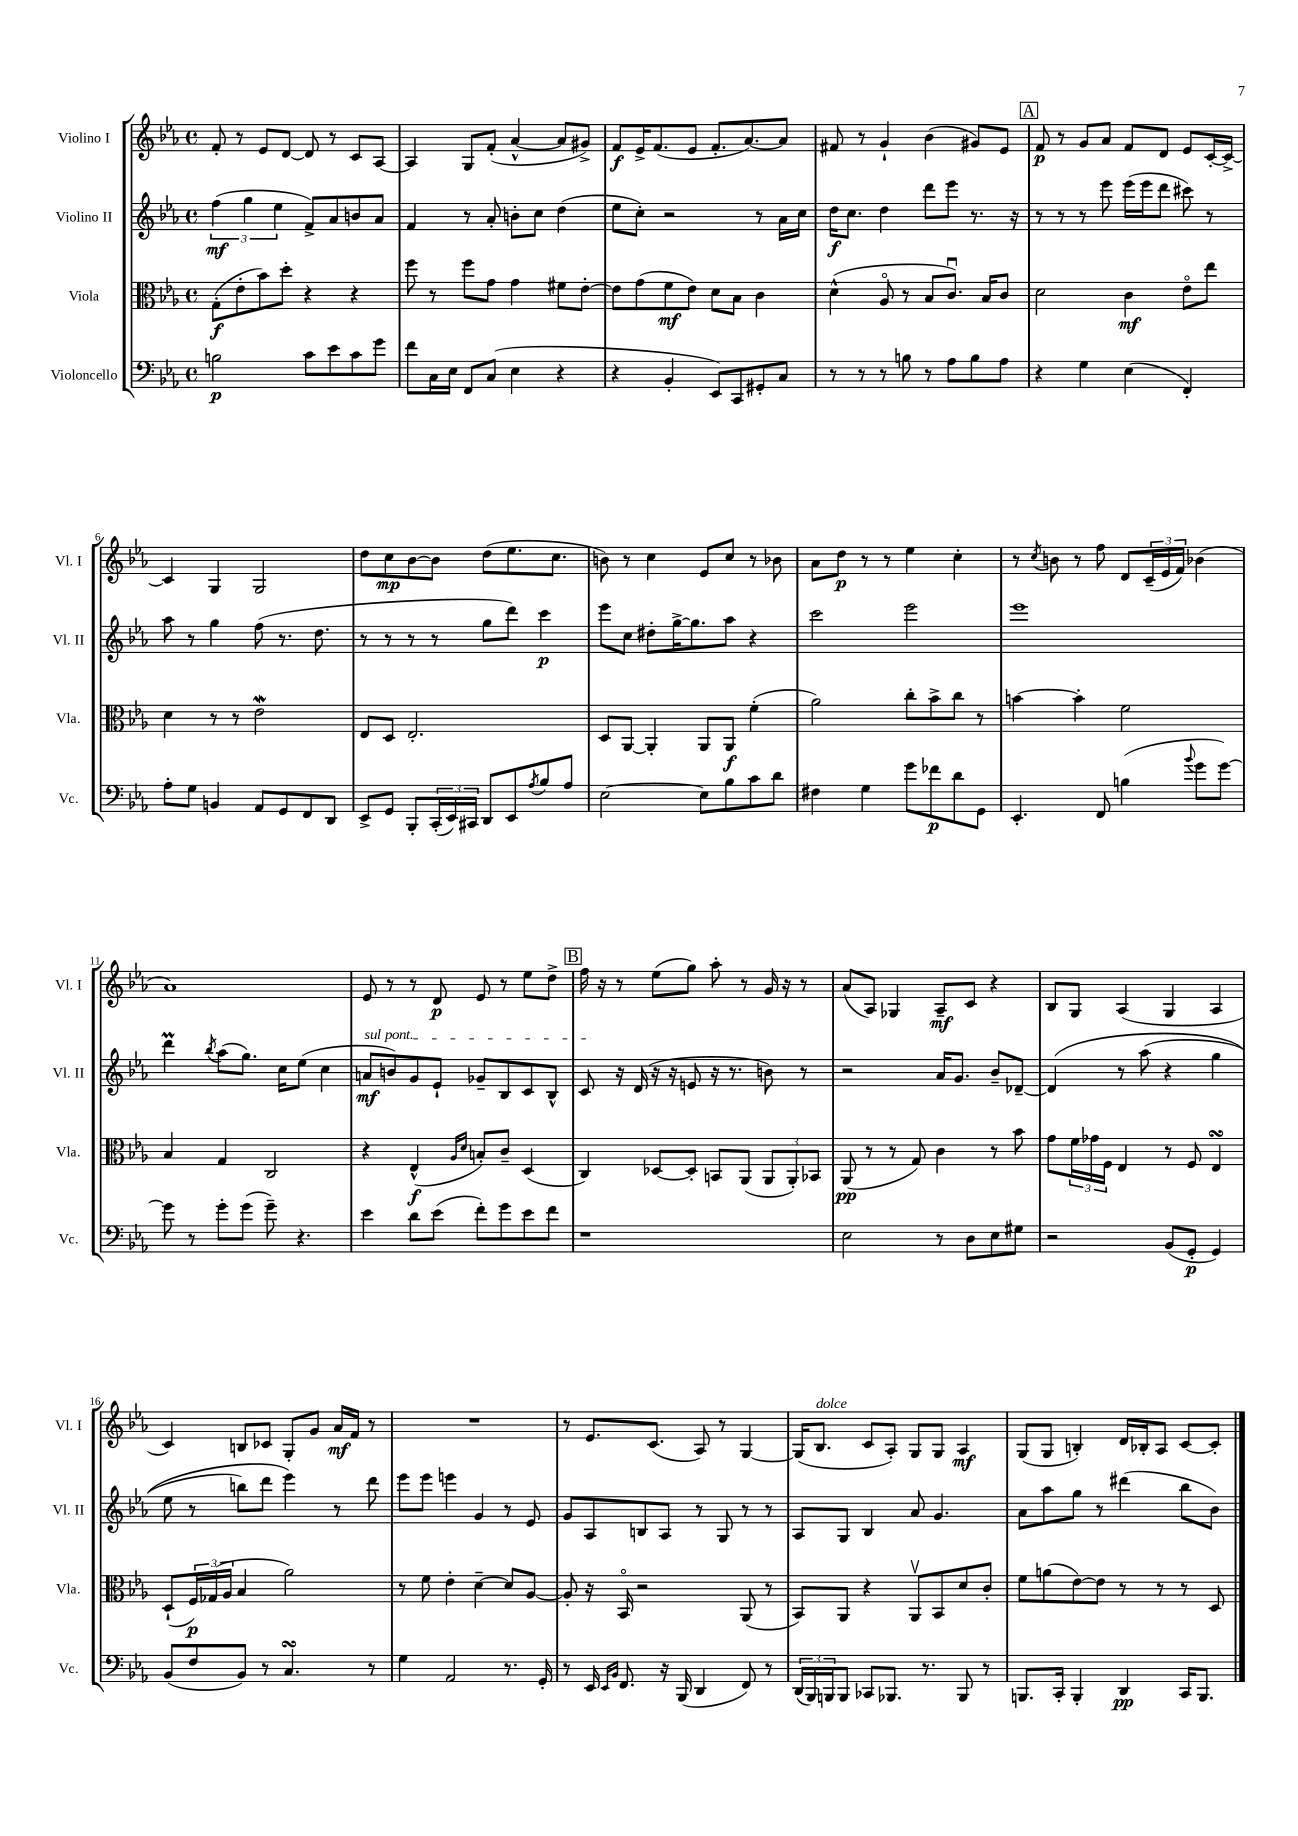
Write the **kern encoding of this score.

**kern	**kern	**kern	**kern
*staff4	*staff3	*staff2	*staff1
*clefF4	*clefC3	*clefG2	*clefG2
*k[b-e-a-]	*k[b-e-a-]	*k[b-e-a-]	*k[b-e-a-]
*M4/4	*M4/4	*M4/4	*M4/4
*met(c)	*met(c)	*met(c)	*met(c)
2B	(8G'	(6ff	8f'
.	8e-'	.	8r
.	.	6gg	.
.	8b-)	.	8e-
.	.	6ee-	.
.	8dd'	.	[8d
8c	4r	8f^)	8d]
8e-	.	8a-	8r
8c	4r	8b	8c
8g	.	8a-	[8A-
=	=	=	=
8f	8ff	4f	4A-]
16C	8r	.	.
16E-	.	.	.
8FF	8ff	8r	8G
(8C	8g	8a-'	(8f'
4E-	4g	8b'	[4a-^^
.	.	8cc	.
4r	8f#	(4dd	8a-]
.	[8e-'	.	8g#^)
=	=	=	=
4r	8e-]	8ee-	8f
.	(8g	8cc')	16e-^
.	.	.	(8.f
4BB-'	8f	2r	.
.	8e-)	.	8e-
8EE-)	8d	.	8.f'
8CC	8B-	.	.
.	.	.	[8.a-)
8GG#'	4c	8r	.
8C	.	16a-	8a-]
.	.	16cc	.
=	=	=	=
8r	(4d^^	16dd	8f#
.	.	8.cc	.
8r	.	.	8r
8r	8A-o	4dd	4g`
8B	8r	.	.
8r	8B-	8ddd	(4b-
8A-	8.cu)	8eee-	.
8B	.	8.r	8g#)
.	16B-	.	.
8A-	8c	.	8e-
.	.	16r	.
=	=	=	=
4r	2d	8r	8f
.	.	8r	8r
4G	.	8r	8g
.	.	8eee-	8a-
(4E-	4c	(16eee-	8f
.	.	16eee-	.
.	.	8ddd	8d
4FF')	8e-o	8ccc#)	8e-
.	8ee-	8r	[16c'
.	.	.	16c^_
=	=	=	=
8A-'	4d	8aa-	4c]
8G	.	8r	.
4BB	8r	4gg	4G
.	8r	.	.
8AA-	2e-	(8ff	2G
8GG	.	8.r	.
8FF	.	.	.
.	.	8.dd	.
8DD	.	.	.
=	=	=	=
8EE-^	8E-	8r	8dd
8GG	8D	8r	8cc
8BBB-'	2.E-'	8r	[8b-
(24CC'	.	8r	8b-]
24EE-)	.	.	.
24CC#	.	.	.
8DD	.	8gg	(8dd
8EE-	.	8ddd)	8.ee-
8qA-	.	.	.
8B-	.	4ccc	.
.	.	.	8.cc
8A-	.	.	.
=	=	=	=
[2E-	8D	8eee-	8b)
.	[8AA-	8cc	8r
.	4AA-']	8dd#'	4cc
.	.	[16gg^	.
.	.	8.gg]	.
8E-]	8AA-	.	8e-
8B-	8AA-	8aa-	8cc
8c	(4f'	4r	8r
8d	.	.	8b-
=	=	=	=
4F#	2a-)	2ccc	8a-
.	.	.	8dd
4G	.	.	8r
.	.	.	8r
8g	8cc'	2eee-	4ee-
8f-	8b-^	.	.
8d	8cc	.	4cc'
8GG	8r	.	.
=	=	=	=
4.EE-'	[4b	1eee-	8r
.	.	.	8qcc
.	.	.	8b
.	4b']	.	8r
8FF	.	.	8ff
(4B	2f	.	8d
.	.	.	(24c~
.	.	.	24e-
.	.	.	24f)
8qqb-	.	.	.
8g	.	.	(4b-
[8g)	.	.	.
=	=	=	=
8g]	4B-	4ddd	1a-)
8r	.	.	.
.	.	8qbb-	.
8g'	4G	(8aa-	.
(8g	.	8.gg)	.
8g~)	2C	.	.
.	.	16cc	.
4.r	.	(8ee-	.
.	.	4cc	.
=	=	=	=
4e-	4r	8a	8e-
.	.	8b)	8r
8d	(4E-^^	8g	8r
(8e-	.	8e-`	8d
.	16qqA-	.	.
.	16qqd	.	.
8f')	8B')	8g-~	8e-
8g	8c~	8B-	8r
8e-	(4D	8c	8ee-
8f	.	8B-^^	8dd^
=	=	=	=
1r	4C)	8c	16ff
.	.	.	16r
.	.	16r	8r
.	.	(16d	.
.	[8D-	16r	(8ee-
.	.	16r	.
.	8D-']	8e	8gg)
.	8BB	16r	8aa-'
.	.	8.r	.
.	(8AA-	.	8r
.	12AA-	8b)	16g
.	.	.	16r
.	12AA-')	.	.
.	.	8r	8r
.	12BB-	.	.
=	=	=	=
2E-	(8AA-	2r	(8a-
.	8r	.	8A-)
.	8r	.	4G-
.	8G)	.	.
8r	4c	16a-	8A-~
.	.	8.g	.
8D	.	.	8c
8E-	8r	8b-~	4r
8G#	8b-	[8d-~	.
=	=	=	=
2r	8g	&(4d-]	8B-
.	24f	.	8G
.	24g-	.	.
.	24F	.	.
.	4E-	8r	(4A-
.	.	(8aa-	.
(8BB-	8r	4r	4G
8GG'	8F	.	.
4GG)	4E-	4gg	4A-
=	=	=	=
(8BB-	(8D`	8ee-	4c)
8F	24F)	8r	.
.	(24G-	.	.
.	24A-	.	.
8BB-)	4B-	8bb)	8B
8r	.	8ddd	8c-
4.C	2a-)	4eee-&)	8G'
.	.	.	8g
.	.	8r	16a-
.	.	.	16f
8r	.	8ddd	8r
=	=	=	=
4G	8r	8eee-	1r
.	8f	8eee-	.
2AA-	4e-'	4eee	.
.	[4d~	4g	.
8.r	8d]	8r	.
.	[8A-	8e-	.
16GG'	.	.	.
=	=	=	=
8r	8A-']	8g	8r
16EE-	16r	8A-	8.e-
16qqEE-	.	.	.
16qqBB-	.	.	.
8.FF	16BB-o	.	.
.	2r	8B	.
.	.	.	(8.c
16r	.	8A-	.
(16BBB-	.	.	.
4DD	.	8r	8A-)
.	.	8G	8r
8FF)	(8AA-	8r	[4G
8r	8r	8r	.
=	=	=	=
(24DD	8BB-)	8A-	(16G]
24BBB-)	.	.	.
.	.	.	8.B-
24BBB	.	.	.
8BBB	8AA-	8G	.
8CC-	4r	4B-	8c
8.BBB-	.	.	8A-')
.	8AA-v	8a-	8G
8.r	.	.	.
.	8BB-	4.g	8G
8BBB-	8d	.	4A-
8r	8c'	.	.
=	=	=	=
8.BBB	8f	8a-	(8G
.	(8a	8aa-	8G
16CC'	.	.	.
4BBB'	[8e-)	8gg	4B')
.	8e-]	8r	.
4DD	8r	(4ddd#	16d
.	.	.	16B-'
.	8r	.	8A-
16CC	8r	8bb-	[8c
8.BBB	.	.	.
.	8D	8b-)	8c']
==	==	==	==
*-	*-	*-	*-
